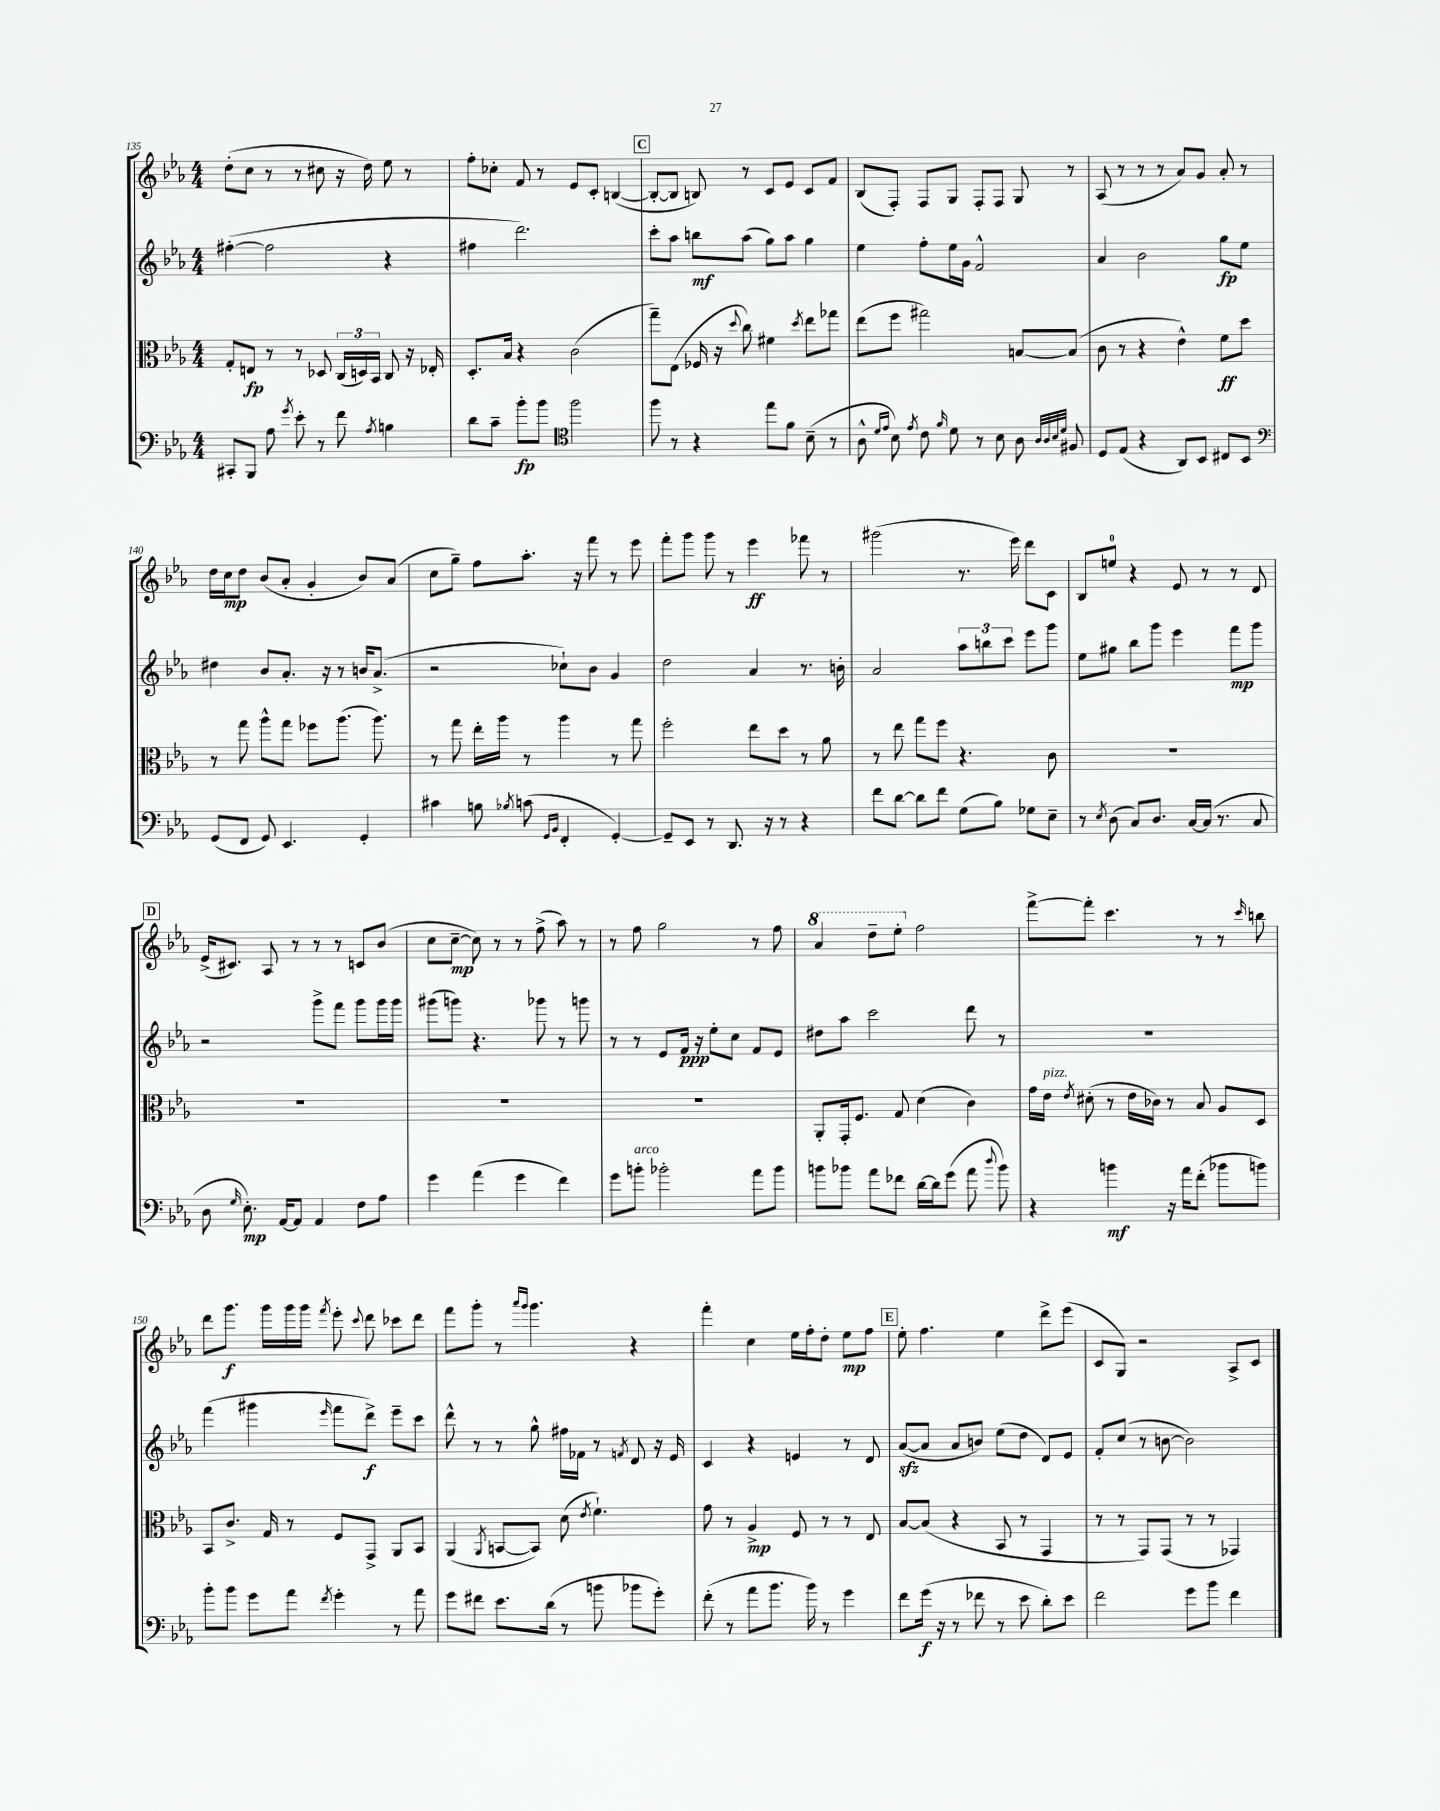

**kern	**dynam	**kern	**dynam	**kern	**dynam	**kern	**dynam
*part4	*part4	*part3	*part3	*part2	*part2	*part1	*part1
*staff4	*staff4	*staff3	*staff3	*staff2	*staff2	*staff1	*staff1
*clefF4	*	*clefC3	*	*clefG2	*	*clefG2	*
*k[b-e-a-]	*	*k[b-e-a-]	*	*k[b-e-a-]	*	*k[b-e-a-]	*
*M4/4	*	*M4/4	*	*M4/4	*	*M4/4	*
=135	=135	=135	=135	=135	=135	=135	=135
8CC#X'/L	.	8G'/L	.	([4ff#X'\	.	(8dd'\L	.
8BBB-/J	.	8En/J	fp	.	.	8cc\J	.
8A-\	.	8r	.	2ff#\]	.	8r	.
8qg/	.	.	.	.	.	.	.
8e-'\	.	8r	.	.	.	8r	.
8r	.	8D-X/	.	.	.	8cc#X\	.
8f\	.	(24C/LL	.	.	.	16r	.
.	.	24Dn/)	.	.	.	.	.
.	.	.	.	.	.	16dd\)	.
.	.	24BB-/JJ	.	.	.	.	.
8qA-/	.	.	.	.	.	.	.
4Bn\	.	8C/	.	4r	.	8ee-\	.
.	.	16r	.	.	.	8r	.
.	.	16E-X'/	.	.	.	.	.
=136	=136	=136	=136	=136	=136	=136	=136
8d\L	.	8.D'/L	.	4ff#X\	.	8ff'\L	.
8c~\J	.	.	.	.	.	8cc-X'\J	.
.	.	16B-/Jk	.	.	.	.	.
8b-'\L	fp	4r	.	2.ddd\)	.	8f/	.
8b-\J	.	.	.	.	.	8r	.
*clefC4	*	*	*	*	*	*	*
2ff\	.	(2c\	.	.	.	8e-/L	.
.	.	.	.	.	.	8c'/J	.
.	.	.	.	.	.	([4Bn/	.
!!LO:REH:place=s1:t=C
=137	=137	=137	=137	=137	=137	=137	=137
8ff\	.	8gg~\L)	.	8ccc'\L	.	8B'/L_	.
8r	.	(8E-\J	.	8aa-\J	.	8B/J]	.
4r	.	16F-X/	.	8bbn\L	mf	8Bn/)	.
.	.	16r	.	.	.	.	.
.	.	8qqdd/	.	.	.	.	.
.	.	8cc\)	.	(8aa-\J	.	8r	.
8ee-\L	.	4f#X\	.	8gg\L)	.	8c/L	.
8f\J	.	.	.	8aa-\J	.	8e-/J	.
.	.	8qdd/	.	.	.	.	.
(8B-~\	.	8ee-\L	.	4gg\	.	8c/L	.
8r	.	8gg-X\J	.	.	.	8f/J	.
=138	=138	=138	=138	=138	=138	=138	=138
8A-^^\	.	(8ee-\L	.	4ee-\	.	(8B-/L	.
16qqd/LL	.	.	.	.	.	.	.
16qqe-/JJ	.	.	.	.	.	.	.
8B-\)	.	8ff\J	.	.	.	8F'/J)	.
8qe-/	.	.	.	.	.	.	.
8c\	.	2gg#X\)	.	8ff'\L	.	8F/L	.
16qqf/	.	.	.	.	.	.	.
8d\	.	.	.	16ee-\L	.	8G/J	.
.	.	.	.	16g\JJ	.	.	.
8r	.	.	.	2f^^/	.	8F'/L	.
8B-\	.	.	.	.	.	8F/J	.
8A-\	.	[8Bn/L	.	.	.	8G/	.
32qqA-/LLL	.	.	.	.	.	.	.
32qqA-/	.	.	.	.	.	.	.
32qqB-/	.	.	.	.	.	.	.
32qqd/JJJ	.	.	.	.	.	.	.
8F#X/	.	(8B/J]	.	.	.	8r	.
=139	=139	=139	=139	=139	=139	=139	=139
8D/L	.	8c\	.	4a-/	.	(8A-/	.
(8E-/J	.	8r	.	.	.	8r	.
4r	.	4r	.	2b-\	.	8r	.
.	.	.	.	.	.	8r	.
8AA-/L)	.	4e-^^\)	.	.	.	8a-/L)	.
8BB-/J	.	.	.	.	.	8g/J	.
8C#X/L	.	8f\L	ff	8gg\L	fp	8a-'/	.
8BB-/J	.	8dd\J	.	8ee-\J	.	8r	.
!!LO:LB:g=z
=140	=140	=140	=140	=140	=140	=140	=140
*clefF4	*	*	*	*	*	*	*
(8GG/L	.	8r	.	4dd#X\	.	16dd\LL	.
.	.	.	.	.	.	16cc\J	mp
8FF/J	.	8gg\	.	.	.	8dd\J	.
8GG/)	.	8aa-^^\L	.	8b-/L	.	(8b-/L	.
4.EE-/	.	8gg\J	.	8.a-'/J	.	8a-'/J	.
.	.	8ff-X\L	.	.	.	4g'/	.
.	.	.	.	16r	.	.	.
.	.	(8.aa-\J	.	8r	.	.	.
4GG'/	.	.	.	16bn/KL	.	8b-/L)	.
.	.	8.aa-\)	.	(8.a-^/J	.	.	.
.	.	.	.	.	.	(8a-/J	.
=141	=141	=141	=141	=141	=141	=141	=141
4c#X\	.	8r	.	2r	.	8cc\L	.
.	.	8gg\	.	.	.	8gg~\J)	.
8Bn\	.	16ee-'\LL	.	.	.	8ff\L	.
.	.	16aa-\JJ	.	.	.	.	.
8qB-X/	.	.	.	.	.	.	.
(8cn\	.	8r	.	.	.	8.aa-'\J	.
16qqGG/LL	.	.	.	.	.	.	.
16qqBB-/JJ	.	.	.	.	.	.	.
4FF'/	.	4aa-\	.	8cc-X`\L)	.	.	.
.	.	.	.	.	.	16r	.
.	.	.	.	8b-\J	.	8fff\	.
[4GG'/)	.	8r	.	4g/	.	8r	.
.	.	8gg\	.	.	.	8eee-\	.
=142	=142	=142	=142	=142	=142	=142	=142
8GG~/L]	.	2ff'\	.	2dd\	.	8fff'\L	.
8EE-/J	.	.	.	.	.	8ggg\J	.
8r	.	.	.	.	.	8ggg\	.
8.DD/	.	.	.	.	.	8r	.
.	.	8ee-\L	.	4a-/	.	4eee-\	ff
16r	.	.	.	.	.	.	.
8r	.	8dd\J	.	.	.	.	.
4r	.	8r	.	8.r	.	8fff-X\	.
.	.	8a-\	.	.	.	8r	.
.	.	.	.	16bn'\	.	.	.
=143	=143	=143	=143	=143	=143	=143	=143
8f\L	.	8r	.	2a-/	.	(2ggg#X\	.
[8d\J	.	8ee-\	.	.	.	.	.
8d\L]	.	8gg\L	.	.	.	.	.
8f\J	.	8ff\J	.	.	.	.	.
(8G\L	.	4.r	.	12aa-\L	.	8.r	.
.	.	.	.	12bbn\	.	.	.
8B-\J)	.	.	.	.	.	.	.
.	.	.	.	12ccc\J	.	.	.
.	.	.	.	.	.	16eee-\)	.
8G-X\L	.	.	.	8eee-\L	.	8ddd\L	.
8E-~\J	.	8c\	.	8ggg\J	.	8c\J	.
=144	=144	=144	=144	=144	=144	=144	=144
8r	.	1r	.	8ee-\L	.	8B-/L	.
8qE-/	.	.	.	.	.	.	.
(8D\	.	.	.	8gg#X\J	.	8een/J	.
8C/L)	.	.	.	8bb-\L	.	4r	.
8.D/J	.	.	.	8ggg\J	.	.	.
.	.	.	.	4eee-\	.	8e-/	.
[16C/LL	.	.	.	.	.	.	.
(16C/JJ]	.	.	.	.	.	8r	.
8.r	.	.	.	.	.	.	.
.	.	.	.	8fff\L	mp	8r	.
8C/	.	.	.	8ggg\J	.	8d/	.
!!LO:LB:g=z
!!LO:REH:place=s1:t=D
=145	=145	=145	=145	=145	=145	=145	=145
8D\	.	1r	.	2r	.	(16e-^/KL	.
.	.	.	.	.	.	8.c#X/J)	.
16qqG/	.	.	.	.	.	.	.
8.E-'\)	mp	.	.	.	.	.	.
.	.	.	.	.	.	8A-/	.
[16AA-/KL	.	.	.	.	.	.	.
8AA-/J]	.	.	.	.	.	8r	.
4AA-/	.	.	.	8ggg^\L	.	8r	.
.	.	.	.	8fff\J	.	8r	.
8F\L	.	.	.	8ggg\L	.	8cn/L	.
8A-\J	.	.	.	16ggg\L	.	(8b-/J	.
.	.	.	.	16ggg\JJ	.	.	.
=146	=146	=146	=146	=146	=146	=146	=146
4g\	.	1r	.	(8ggg#X\L	.	8cc\L	.
.	.	.	.	8gggn\J)	.	[8cc~\J	mp
(4a-\	.	.	.	4.r	.	8cc\])	.
.	.	.	.	.	.	8r	.
4g\	.	.	.	.	.	8r	.
.	.	.	.	8ggg-X\	.	(8ff^\	.
4f\)	.	.	.	8r	.	8aa-\)	.
.	.	.	.	8gggn\	.	8r	.
=147	=147	=147	=147	=147	=147	=147	=147
8g\L	.	1r	.	8r	.	8r	.
!LO:TX:a:i:t=arco	!	!	!	!	!	!	!
8bn'\J	.	.	.	8r	.	8ff\	.
2b-X'\	.	.	.	8e-/L	.	2gg\	.
.	.	.	.	16f/Jk	ppp	.	.
.	.	.	.	16r	.	.	.
.	.	.	.	8ee-'\L	.	.	.
.	.	.	.	8cc\J	.	.	.
8a-\L	.	.	.	8f/L	.	8r	.
8b-\J	.	.	.	8e-/J	.	8ff\	.
=148	=148	=148	=148	=148	=148	=148	=148
*	*	*	*	*	*	*8va	*
8bn\L	.	8AA-'/L	.	8dd#X\L	.	4aa-/	.
8b-X\J	.	16GG'/k	.	8aa-\J	.	.	.
.	.	8.F/J	.	.	.	.	.
8a-\L	.	.	.	2ccc\	.	8ddd~\L	.
8f-X\J	.	8G/	.	.	.	8eee-'\J	.
*	*	*	*	*	*	*X8va	*
[16d\LL	.	(4d\	.	.	.	2ff\	.
16d\J]	.	.	.	.	.	.	.
(8g\J	.	.	.	.	.	.	.
8a-\	.	4c\)	.	8ddd\	.	.	.
8qqdd/	.	.	.	.	.	.	.
8b-\)	.	.	.	8r	.	.	.
=149	=149	=149	=149	=149	=149	=149	=149
4r	.	16g\LL	.	1r	.	[8fff^\L	.
!	!	!LO:TX:a:i:t=pizz.	!	!	!	!	!
.	.	16e-\JJ	.	.	.	.	.
.	.	8qe-/	.	.	.	.	.
.	.	(8d#X'\	.	.	.	8fff'\J]	.
4bn\	mf	8r	.	.	.	4.ccc\	.
.	.	16e-\LL	.	.	.	.	.
.	.	16c-X\JJ)	.	.	.	.	.
16r	.	8r	.	.	.	.	.
16a-\KL	.	.	.	.	.	.	.
(8f'\J	.	8B-/	.	.	.	8r	.
8b-X\L	.	8A-/L	.	.	.	8r	.
.	.	.	.	.	.	16qqccc/	.
8bn\J)	.	8D/J	.	.	.	8bbn\	.
!!LO:LB:g=z
=150	=150	=150	=150	=150	=150	=150	=150
8b-'\L	.	8BB-/L	.	(4fff\	.	8ddd\L	.
8b-\J	.	8.c^/J	.	.	.	8.ggg\J	f
8g\L	.	.	.	4ggg#X\	.	.	.
.	.	16G/	.	.	.	16ggg\LL	.
8a-\J	.	8r	.	.	.	16ggg\	.
.	.	.	.	.	.	16ggg\JJ	.
8qf/	.	.	.	16qqeee-/	.	8qfff/	.
4g'\	.	8F/L	.	8fff\L	.	8eee-'\	.
.	.	.	.	.	.	8qqccc/	.
.	.	8GG^/J	.	8ddd^\J)	f	8ddd\	.
8r	.	8AA-/L	.	8eee-~\L	.	8ccc-X\L	.
8a-\	.	8BB-/J	.	8ccc\J	.	8ddd\J	.
=151	=151	=151	=151	=151	=151	=151	=151
8g\L	.	(4AA-/	.	8ddd^^\	.	8fff\L	.
8f#X\J	.	.	.	8r	.	8ggg'\J	.
.	.	8qAA-/	.	.	.	.	.
8.e-\L	.	[8BBn/L	.	8r	.	8r	.
.	.	.	.	.	.	16qqaaa-/LL	.
.	.	.	.	.	.	16qqggg/JJ	.
.	.	8BB/J])	.	8gg^^\	.	4.ggg\	.
(16d\Jk	.	.	.	.	.	.	.
8r	.	(8d\	.	16ff#X\LL	.	.	.
.	.	.	.	16f-X\JJ	.	.	.
.	.	8qe-/	.	.	.	.	.
8bn\	.	4.f`\)	.	8r	.	.	.
.	.	.	.	8qfn/	.	.	.
8b-X\L	.	.	.	8d/	.	4r	.
8g'\J)	.	.	.	16r	.	.	.
.	.	.	.	16e-/	.	.	.
=152	=152	=152	=152	=152	=152	=152	=152
(8f'\	.	8g\	.	4c/	.	4fff'\	.
8r	.	8r	.	.	.	.	.
8a-\L	.	4A-^/	mp	4r	.	4cc\	.
8.b-\J	.	.	.	.	.	.	.
.	.	8F/	.	4en/	.	16ee-\LL	.
16b-\)	.	.	.	.	.	16ff'\J	.
8r	.	8r	.	.	.	8dd'\J	.
4g\	.	8r	.	8r	.	8ee-\L	mp
.	.	8E-/	.	8d/	.	8ff\J	.
!!LO:REH:place=s1:t=E
=153	=153	=153	=153	=153	=153	=153	=153
8f\L	.	[8B-/L	.	([8a-zz/L	.	8ee-'\	.
(16g\Jk	f	(8B-/J]	.	8a-/J]	.	4.ff\	.
16r	.	.	.	.	.	.	.
8r	.	4r	.	8a-/L	.	.	.
8f-X\	.	.	.	8bn/J)	.	.	.
8r	.	8BB-/	.	(8ee-\L	.	4ee-\	.
8e-\	.	8r	.	8dd\J	.	.	.
8d'\L)	.	4GG/	.	8d/L)	.	8ddd^\L	.
8e-\J	.	.	.	8e-/J	.	(8eee-\J	.
=154	=154	=154	=154	=154	=154	=154	=154
2f\	.	8r	.	8f'/L	.	8c/L	.
.	.	8r	.	(8cc/J	.	8G/J)	.
.	.	8GG/L)	.	8r	.	2r	.
.	.	(8GG/J	.	[8bn\	.	.	.
8g\L	.	8r	.	2b\])	.	.	.
8b-\J	.	8r	.	.	.	.	.
4f\	.	4GG-X/)	.	.	.	8A-^/L	.
.	.	.	.	.	.	8c/J	.
==	==	==	==	==	==	==	==
*-	*-	*-	*-	*-	*-	*-	*-
